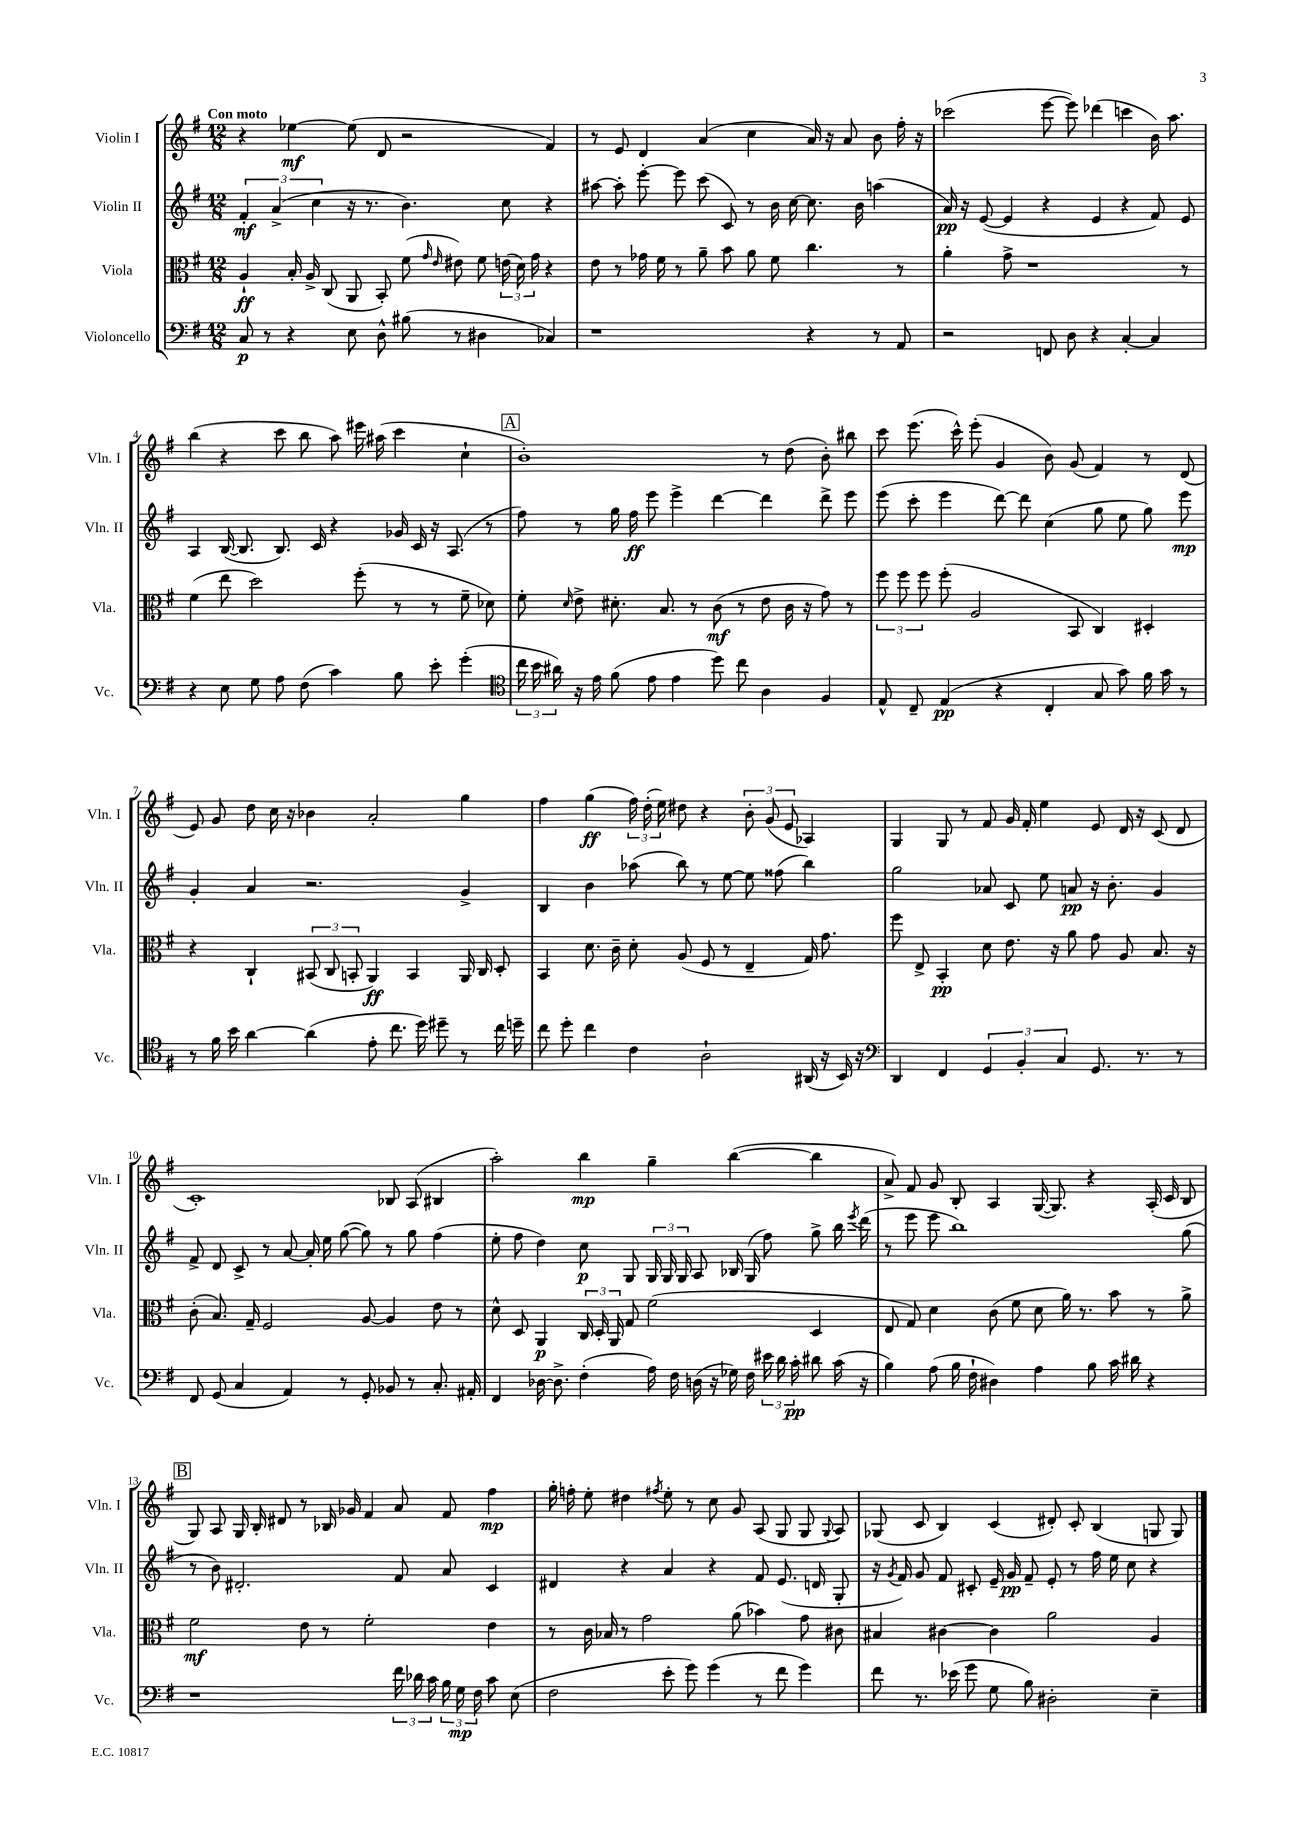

**kern	**kern	**kern	**kern
*staff4	*staff3	*staff2	*staff1
*clefF4	*clefC3	*clefG2	*clefG2
*k[f#]	*k[f#]	*k[f#]	*k[f#]
*M12/8	*M12/8	*M12/8	*M12/8
8C	4A`	6f#'	4r
8r	.	.	.
.	.	(6a^	.
4r	16B'	.	[4ee-
.	16A^	.	.
.	.	6cc	.
.	(8C	.	.
8E	8AA	16r	(8ee-]
.	.	8.r	.
8D^^	8BB')	.	8d
(8B#	(8f#	4.b)	2r
.	16qqg	.	.
.	16qqe	.	.
8r	8e#)	.	.
4D#	8f#	.	.
.	(24e	8cc	.
.	24d)	.	.
.	24g	.	.
4C-)	4r	4r	4f#)
=	=	=	=
1r	8e	[8aa#	8r
.	8r	8aa#']	8e
.	16g-	[8eee'	4d
.	16f#	.	.
.	8r	8eee]	.
.	8a~	(8ccc	(4a
.	8b	8c)	.
.	8a	8r	4cc
.	8f#	16b	.
.	.	[16cc	.
4r	4.cc	8.cc]	16a)
.	.	.	16r
.	.	.	8a
.	.	16b	.
8r	.	(4aa	8b
8AA	8r	.	16ff#'
.	.	.	16r
=	=	=	=
2r	4a'	16a)	(2ccc-
.	.	16r	.
.	.	([8e	.
.	8g^	4e]	.
.	1r	.	.
8FF	.	4r	[8eee
8D	.	.	8eee])
4r	.	4e	(4ddd-
[4C'	.	4r	4ccc
4C]	.	8f#)	16b)
.	.	.	8.aa
.	8r	8e	.
=	=	=	=
4r	(4f#	4A	(4bb
8E	8ee	([16B	4r
.	.	8.B]	.
8G	2dd)	.	.
8A	.	8.B)	8ccc
(8F#	.	.	8bb
.	.	16c	.
4c)	.	4r	8aa)
.	(8ff#'	.	16eee#
.	.	.	(16aa#
8B	8r	16g-	4ccc
.	.	16c	.
8e'	8r	16r	.
.	.	(8.A	.
(4g'	8f#~	.	4cc`
.	8d-)	8r	.
=	=	=	=
*clefC4	*	*	*
24cc	8f#'	8ff#)	1b')
24b	.	.	.
24a#)	.	.	.
.	16qqd	.	.
16r	8e^	8r	.
16e	.	.	.
(8f#	8.d#'	16gg	.
.	.	16ff#	.
8e	.	8eee	.
.	8.B	.	.
4e	.	4eee^	.
.	8r	.	.
8dd)	(8c	[4ddd	.
8cc	8r	.	.
4A	8e	4ddd]	8r
.	16c	.	(8dd
.	16r	.	.
4F#	8g)	8ddd^	8b')
.	8r	8eee	8bb#
=	=	=	=
8E^^	12ff#	(8eee	8ccc
.	12ff#	.	.
8C~	.	8ccc'	(8.eee
.	12ff#	.	.
(4E	(8ff#'	4eee	.
.	.	.	16ccc^^)
.	2A	.	(8eee'
4r	.	[8ddd)	4g
.	.	8ddd]	.
4C'	.	(4cc	8b)
.	8BB	.	(8g
8G	4C)	8gg	4f#)
8g)	.	8ee	.
16f#	4D#'	8gg)	8r
16g	.	.	.
8r	.	8eee	(8d
=	=	=	=
8r	4r	4g'	8e)
16f#	.	.	8g
16b	.	.	.
[4a	4C`	4a	8dd
.	.	.	16cc
.	.	.	16r
(4a]	(12BB#	2.r	4b-
.	12C	.	.
.	12BB'	.	.
8e'	4AA)	.	2a'
8.cc	.	.	.
.	4BB	.	.
16dd)	.	.	.
8dd#~	.	.	.
8r	16AA	4g^	4gg
.	16C	.	.
16cc	8D'	.	.
16dd~	.	.	.
=	=	=	=
8cc	4BB	4B	4ff#
8dd'	.	.	.
4cc	8.d	4b	(4gg
.	16c~	.	.
4c	8d'	(8aa-	24ff#)
.	.	.	(24dd'
.	.	.	24ee)
.	(8A	8bb)	8dd#
2A`	8F#	8r	4r
.	8r	[8ee	.
.	4E~	8ee]	12b'
.	.	.	(12g
.	.	(8ff##	.
.	.	.	12e
(16AA#	16G)	4bb)	4A-)
16r	8.g	.	.
16BB)	.	.	.
16r	.	.	.
=	=	=	=
*clefF4	*	*	*
4DD	8ff#	2gg	4G
.	8E^	.	.
4FF#	4BB'	.	8G
.	.	.	8r
6GG	8d	8a-	8f#
.	8.e	8c	16g
6BB'	.	.	.
.	.	.	16f#'
.	.	8ee	4ee
.	16r	.	.
6C	.	.	.
.	8a	8a	.
8.GG	8g	16r	8e
.	.	8.b'	.
.	8A	.	16d
8.r	.	.	16r
.	8.B	4g	(8c
8r	.	.	8d
.	16r	.	.
=	=	=	=
8FF#	(8c'	8f#^	1c')
(8GG	8.B)	8d	.
4C	.	8c^	.
.	16G~	.	.
.	2F#	8r	.
4AA)	.	[8a	.
.	.	16a']	.
.	.	16ee	.
8r	.	([8gg	.
8GG'	[8A	8gg])	.
8BB-	4A]	8r	8B-
8r	.	8gg	(8A
8.C'	8e	(4ff#	4B#
.	8r	.	.
16AA#'	.	.	.
=	=	=	=
4FF#	8d^^	8ee'	2aa')
.	8D	8ff#	.
[16D-	4AA	4dd)	.
8.D-^]	.	.	.
(4F#'	24C	8cc	4bb
.	24D'	.	.
.	24AA	.	.
.	8G	8G	.
16A)	(2f#	24G	4gg~
.	.	24G	.
16F#	.	.	.
.	.	24G	.
(16D	.	8A	.
16r	.	.	.
16G-)	.	16B-	([4bb
16F#	.	(16G	.
24e#	.	8ff#)	.
24d	.	.	.
24c'	.	.	.
8d#	4D	8gg^	4bb]
(16c	.	16bb	.
.	.	8qeee	.
16r	.	(16ddd	.
=	=	=	=
4B)	8E	8r	8a^)
.	8G)	8eee	8f#
(8A	4d	8eee	8g
16B	.	1bb)	8B'
16F#`	.	.	.
4D#)	(8c	.	4A
.	8f#	.	.
4A	8d	.	([16G
.	.	.	8.G])
.	16a)	.	.
.	8.r	.	.
8B	.	.	4r
16c	8b	.	.
16d#	.	.	.
4r	8r	.	(16A'
.	.	.	16c
.	8a^	(8gg	8B
=	=	=	=
1r	2f#	8r	8G)
.	.	8b)	8A
.	.	2.d#'	16G
.	.	.	16B'
.	.	.	8d#
.	8e	.	8r
.	8r	.	16B-
.	.	.	16g-
.	2f#'	.	4f#
24f#	.	8f#	8a
24d-	.	.	.
24c	.	.	.
24B	.	8a	8f#
24G	.	.	.
24F#	.	.	.
8c	4e	4c	4ff#
(8E	.	.	.
=	=	=	=
2F#	8r	4d#	16gg'
.	.	.	16ff'
.	16c	.	8ee'
.	16B-	.	.
.	8r	4r	4dd#
.	2g	.	.
.	.	.	8qff#
8e'	.	4a	8ee'
8g)	.	.	8r
(4g	.	4r	8cc
.	(8a	.	8g
8r	4b-)	8f#	(8A
8f#	.	(8.e	8G
4g)	8g	.	8G
.	.	16d	.
.	.	.	8qqG
.	8c#	8G'	8A)
=	=	=	=
8f#	4B#	16r	(8G-
.	.	8qg	.
.	.	16f#)	.
8.r	.	8g	8c
.	[4c#	8f#	4B)
(16e-	.	.	.
8g	.	8c#'	.
8G	4c#]	16e~	(4c
.	.	16g	.
8B)	.	8f#~	.
2D#'	2a	8e'	8d#')
.	.	8r	8c'
.	.	16ff#	(4B
.	.	16ee	.
.	.	8cc	.
4E~	4A	4r	8G
.	.	.	8G)
==	==	==	==
*-	*-	*-	*-
